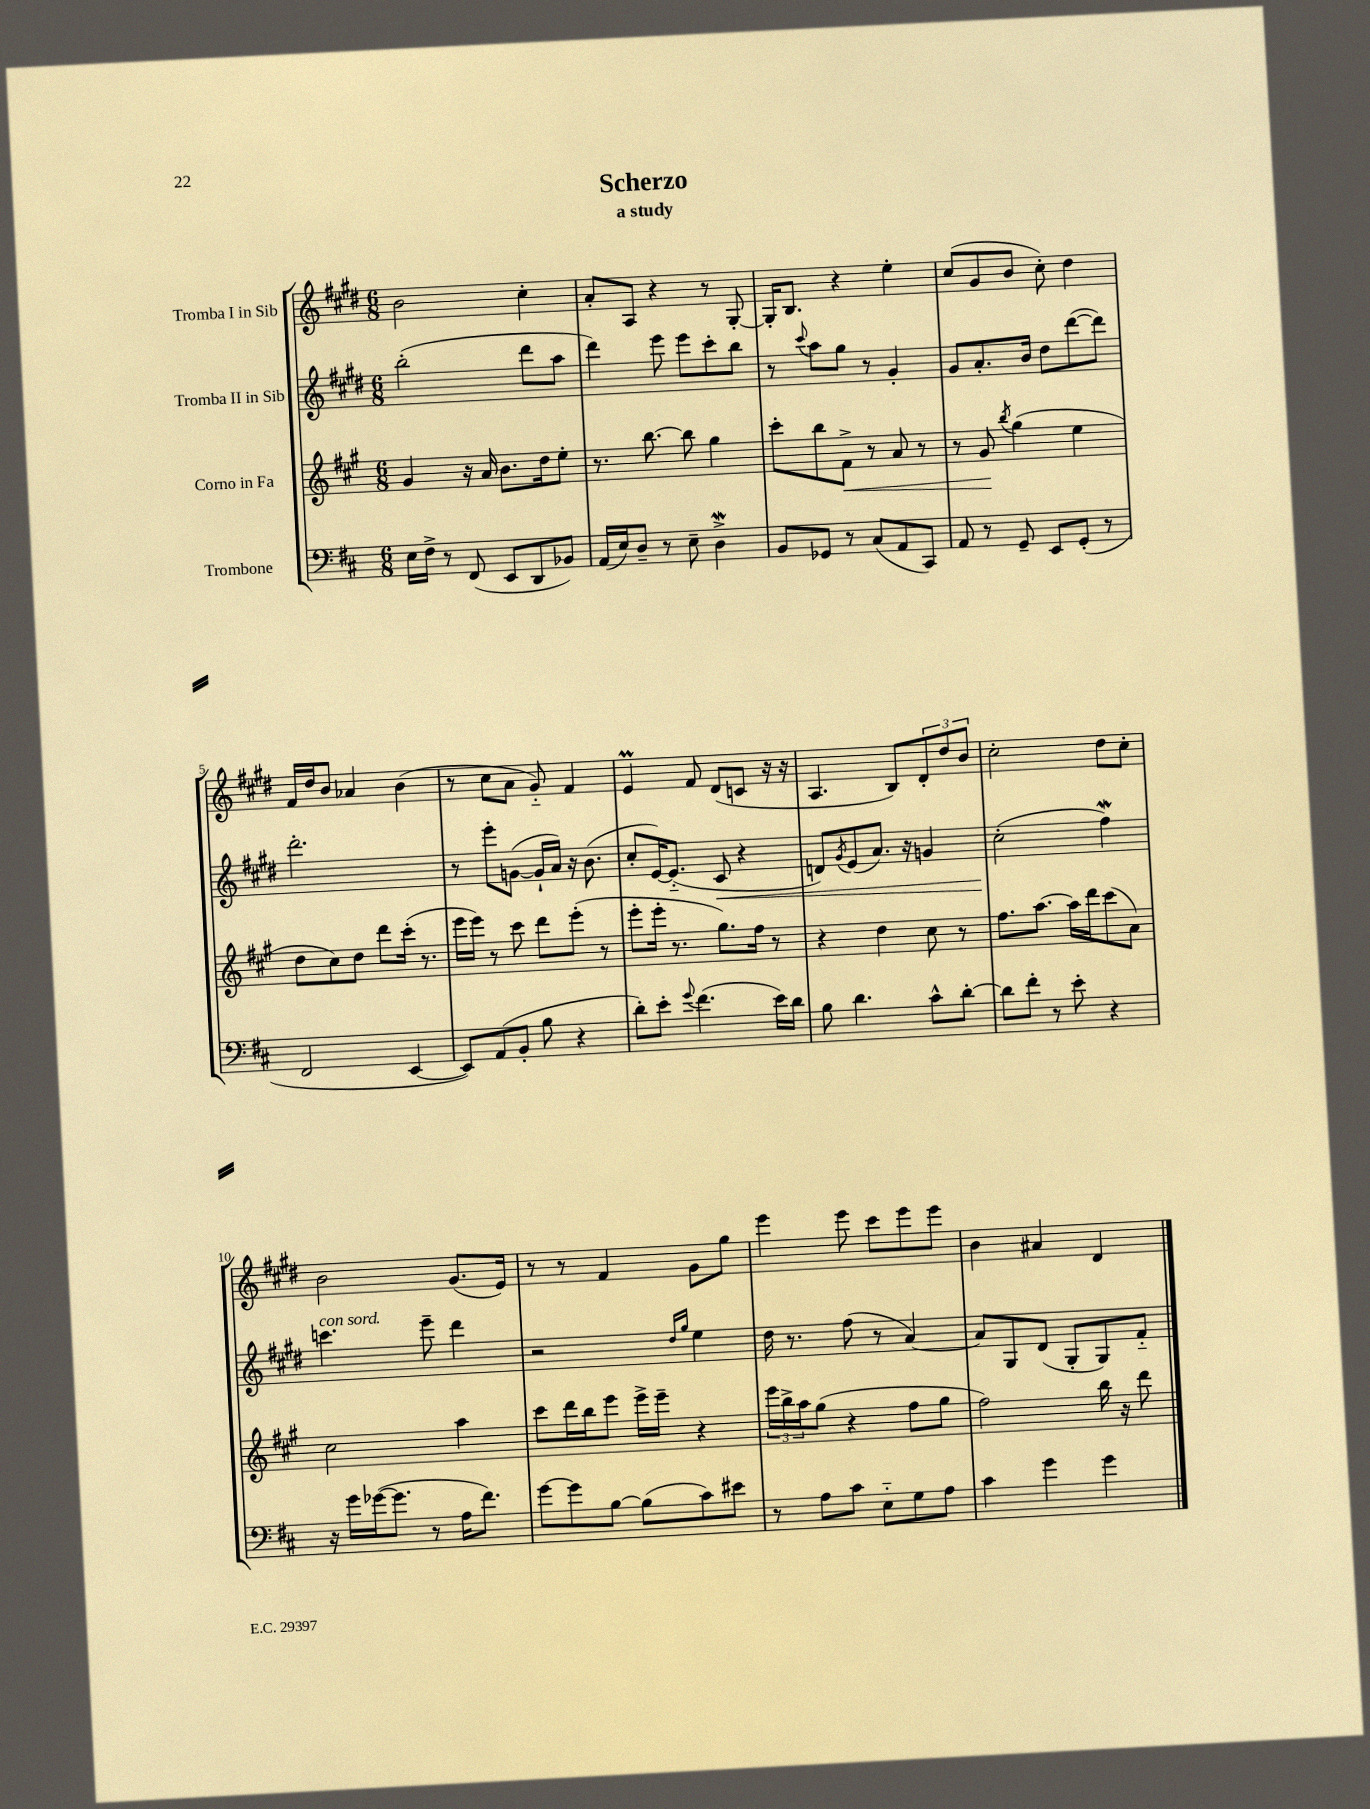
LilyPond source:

\header { title = "Scherzo" subtitle = "a study" }
<<
\new StaffGroup <<
\new Staff = "s0" \with { instrumentName = "Tromba I in Sib" } {
    \clef treble \key e \major \numericTimeSignature \time 6/8
    b'2 cis''4-. |
    a'8-. a8 r4 r8 gis8~-. |
    gis16-. b8. r4 e''4-. |
    cis''8( gis'8 b'8 cis''8-.) dis''4 |
    fis'16 dis''16 b'8 aes'4 b'4( |
    r8 cis''8 a'8 gis'8-_) fis'4 |
    e'4\prall fis'8 dis'8( c'8 r16 r16 |
    a4. b8) \tuplet 3/2 { dis'8-. dis''8 b'8 } |
    cis''2-. dis''8 cis''8-. |
    b'2 gis'8.( e'16) |
    r8 r8 fis'4 gis'8 gis''8 |
    e'''4 e'''8 cis'''8 e'''8 e'''8 |
    b'4 ais'4 dis'4 \bar "|." |
}
\new Staff = "s1" \with { instrumentName = "Tromba II in Sib" } {
    \clef treble \key e \major \numericTimeSignature \time 6/8
    b''2-.( dis'''8 a''8 |
    dis'''4) e'''8 e'''8 cis'''8-. b''8 |
    r8 \appoggiatura { cis'''8 } a''8 gis''8 r8 gis'4-. |
    gis'8 a'8.-. b'16 dis''8 dis'''8~( dis'''8) |
    dis'''2.-. |
    r8 e'''8-. g'8~( g'16-! a'16) r16 b'8.( |
    cis''8-. e'16~) e'8.-_( cis'8\< r4 |
    d'8) \acciaccatura { gis'8 } e'8( a'8.) r16 g'4 |
    cis''2-.\!( fis''4\mordent) |
    c'''4.^\markup { \italic "con sord." } e'''8-- dis'''4 |
    r2 \grace { dis''16 gis''16 } e''4 |
    dis''16 r8. fis''8( r8 a'4~) |
    a'8 gis8 dis'8( gis8-. gis8) fis'8-_ \bar "|." |
}
\new Staff = "s2" \with { instrumentName = "Corno in Fa" } {
    \clef treble \key a \major \numericTimeSignature \time 6/8
    gis'4 r16 a'16 b'8. d''16 e''8-. |
    r8. b''8.~ b''8 gis''4 |
    cis'''8-. b''8 fis'8->\< r8 a'8 r8 |
    r8 gis'8\! \acciaccatura { b''8 } gis''4( e''4 |
    d''8 cis''8) d''8 d'''8 cis'''16-.( r8. |
    e'''16 e'''16) r8 cis'''8 d'''8 e'''8-.( r8 |
    e'''8-. e'''16-. r8. gis''8.) fis''16 r8 |
    r4 d''4 cis''8 r8 |
    fis''8. a''8.~ a''16 d'''16 cis'''8( a'8) |
    cis''2 a''4 |
    cis'''8 d'''16 b''16 e'''8 e'''16-> e'''16-- r4 |
    \tuplet 3/2 { e'''16 b''16-> a''16 } gis''8( r4 fis''8 gis''8 |
    fis''2) b''16 r16 d'''8 \bar "|." |
}
\new Staff = "s3" \with { instrumentName = "Trombone" } {
    \clef bass \key d \major \numericTimeSignature \time 6/8
    e16 fis16-> r8 fis,8( e,8 d,8 bes,8) |
    a,16( e16) d8-- r8 e8-- d4->\mordent |
    b,8 ges,8 r8 cis8( a,8 cis,8) |
    a,8 r8 g,8-- e,8 g,8-.( r8 |
    fis,2 e,4~ |
    e,8) a,8( b,8-. b8 r4 |
    d'8-.) e'8-. \appoggiatura { g'8 } fis'4.( e'16) d'16 |
    b8 d'4. cis'8-^ d'8~-. |
    d'8 fis'8-. r8 e'8-. r4 |
    r16 g'16 ges'16~( ges'8. r8 a16 fis'8.) |
    g'8~ g'8 b8~ b8( cis'8) eis'8 |
    r8 a8 cis'8 e8-_ g8 a8 |
    cis'4 g'4 g'4 \bar "|." |
}
>>
>>
